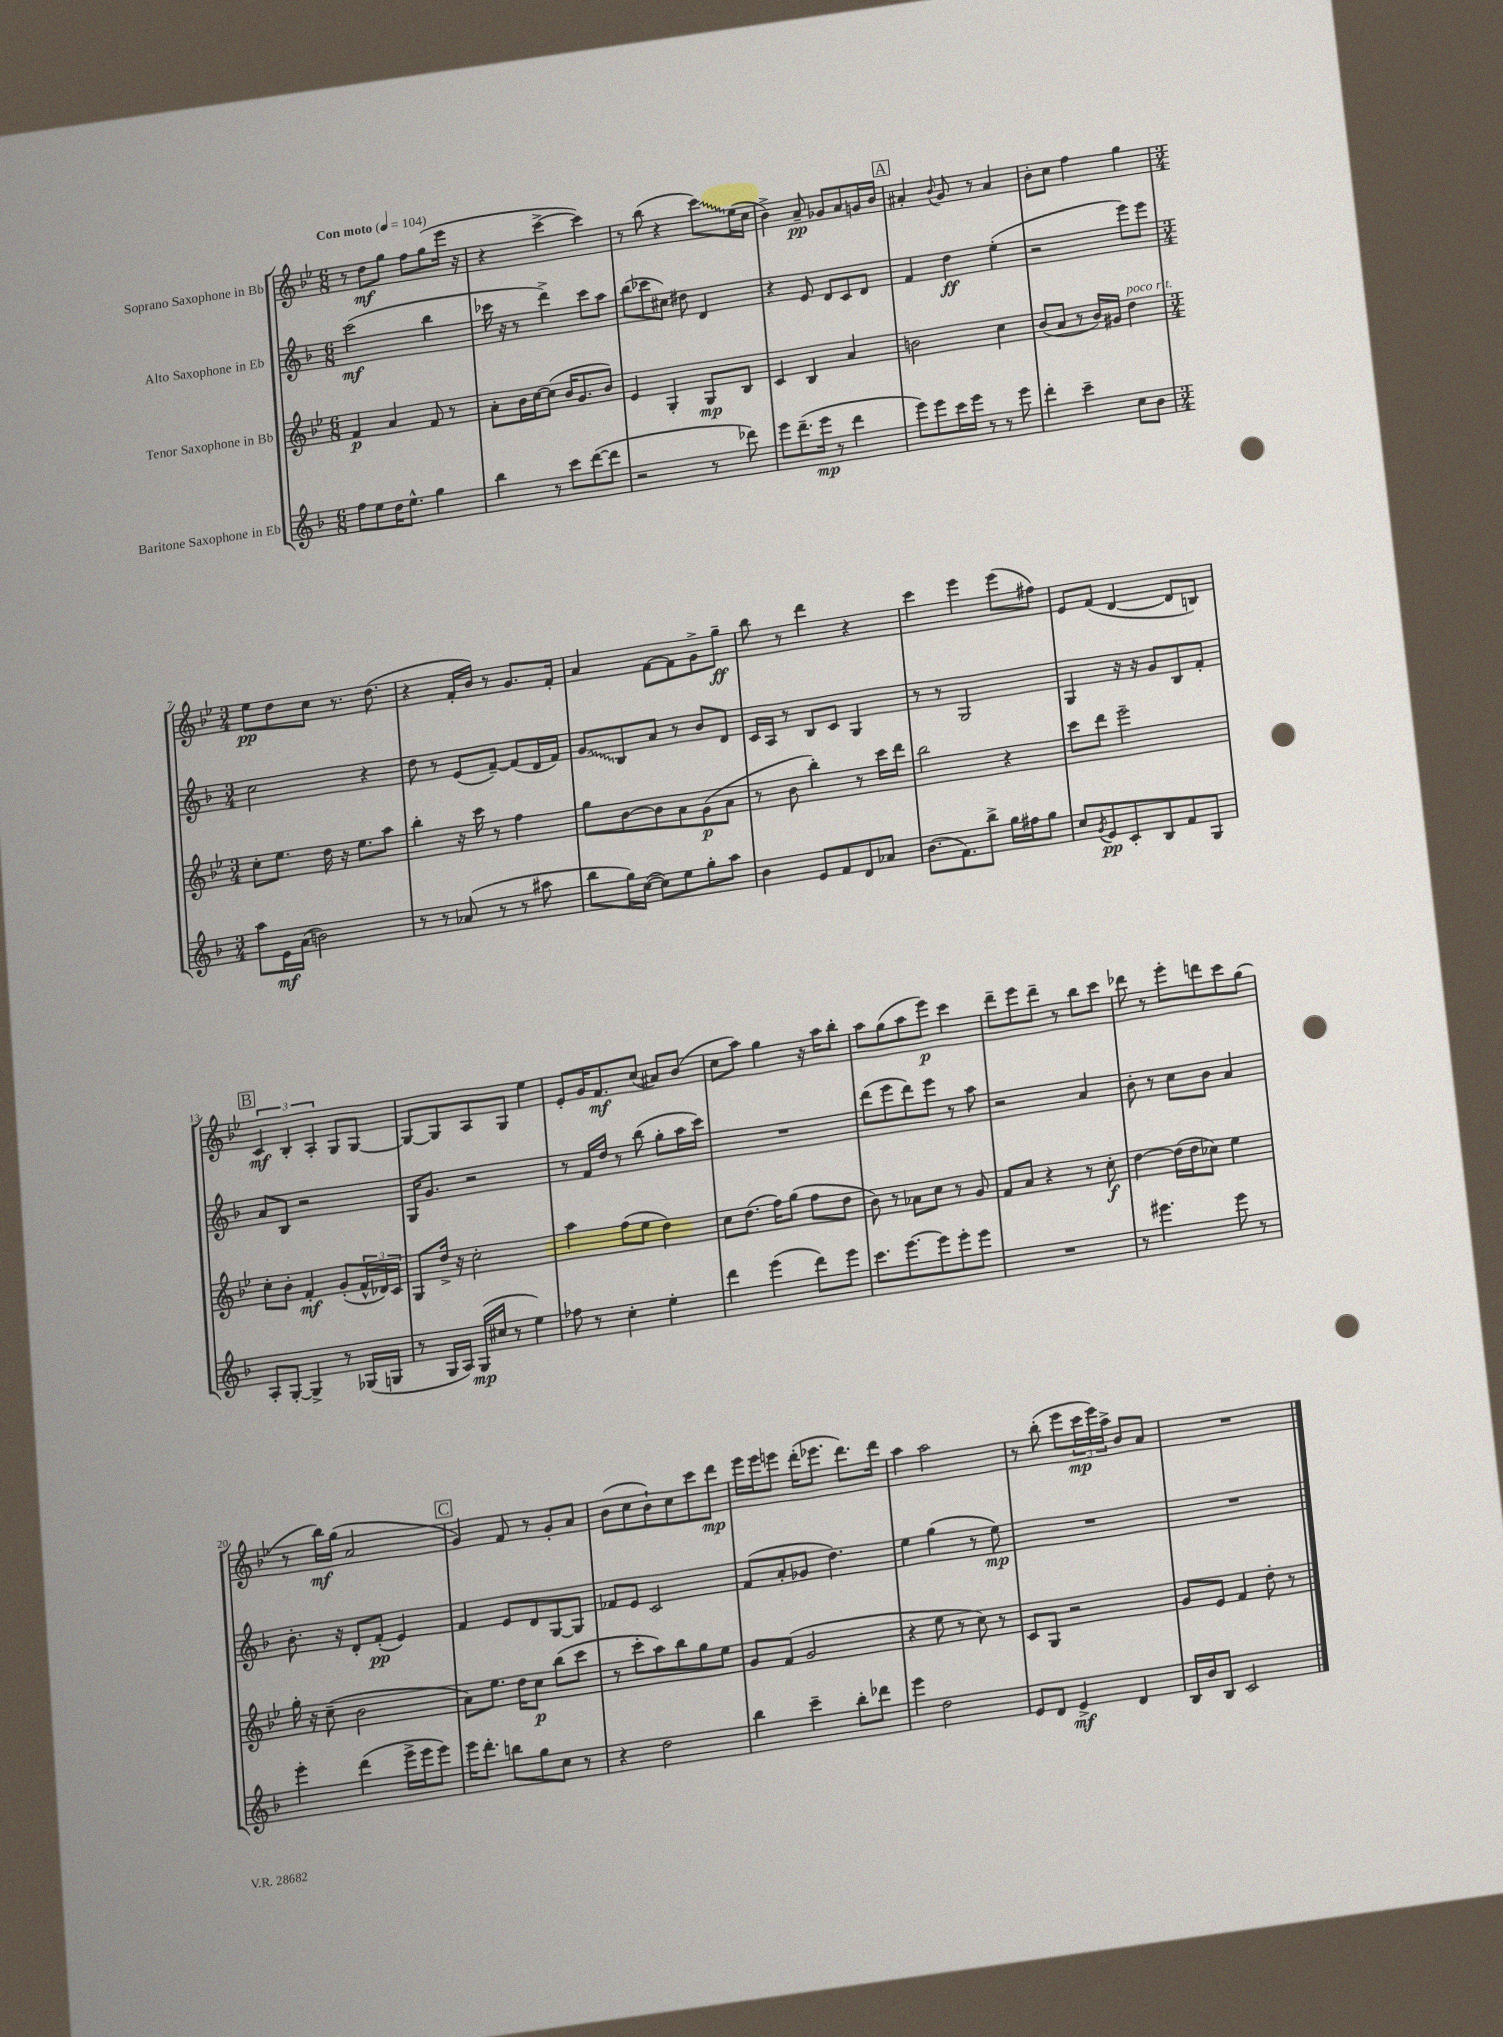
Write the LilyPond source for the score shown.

<<
\new StaffGroup <<
\new Staff = "s0" \with { instrumentName = "Soprano Saxophone in Bb" } {
    \clef treble \key bes \major \numericTimeSignature \time 6/8 \tempo "Con moto" 4 = 104
    r8 d''8\mf g''8 f''8 g''8( ees'''16 r16 |
    r4 c'''4~-> c'''4) |
    r8 bes''8( r4 \once \override Glissando.style = #'zigzag c'''8\glissando) ees''16( c''16 |
    bes'4->) a'8--\pp ges'8 a'8 g'16 bes'16 |
    \mark \markup { \box "A" } ais'4-. \appoggiatura { bes'8 } g'8 r8 ais'4 |
    bes'8-. c''8 f''4 g''4 |
    \numericTimeSignature \time 3/4 ees''8\pp d''8 c''8 r8. d''8.( |
    r4 f'16-. bes'16) r8 g'8. f'16-. |
    a'4 f'8~ f'8 g'8-> g''8--\ff |
    bes''8 r8 d'''4 r4 |
    c'''4 ees'''4 ees'''8( fis''8) |
    ees'8 f'8( d'4~ d'8 b8) |
    \mark \markup { \box "B" } \tuplet 3/2 { c'4\mf bes4-. a4-. } g8 g8~ |
    g8~ g8 a8 g8 ees''4 |
    ees'8-. g'16 f'8.\mf c''8( ais'8) bes'8( |
    c''8 a''8) g''4 r16 a''16 bes''8-. |
    a''8 g''8( a''8 ees'''8\p) c'''4 |
    d'''8-- ees'''8 d'''8-- r8 bes''8 c'''8 |
    des'''8 r8 ees'''8-. d'''8 c'''8 g''8( |
    r8 bes''16\mf) g''16( a'2 |
    \mark \markup { \box "C" } g'4) f'8 r8 g'8-. a'8 |
    bes'8( c''8 bes'8-!) c''8 c'''8 d'''8\mp |
    ees'''16 ees'''16 e'''8 d'''16-.( ees'''8. d'''8.) d'''16 |
    a''4 a''2 |
    r8 bes''8-.( ees'''8 \tuplet 3/2 { c'''16\mp ees'''16) a''16-> } bes'8 a'8 |
    R2. \bar "|." |
}
\new Staff = "s1" \with { instrumentName = "Alto Saxophone in Eb" } {
    \clef treble \key f \major \numericTimeSignature \time 6/8
    c'''2\mf( bes''4 |
    ces'''16 r16 r8 d'''4->) ces'''8 a''8 |
    bes''8( ces'''8 cis''8) dis''8 d'4 |
    r4 e'8 d'8 c'8 d'8 |
    \mark \markup { \box "A" } f'4 d''4\ff e''4-.( |
    r2 e'''8) e'''8 |
    \numericTimeSignature \time 3/4 c''2 r4 |
    d''8 r8 e'8( f'8~--) f'8( d'16 f'16) |
    \once \override Glissando.style = #'zigzag g'8\glissando bes8 a'8 r8 bes'8 d'8 |
    c'16 a16 r8 bes8 c'8 g4 |
    r8 r8 g2 |
    g4 r16 r16 g'8 bes8 f'8-. |
    \mark \markup { \box "B" } a'8 bes8 r2 |
    g16 g'8. r2 |
    r8 f'16 d''16 r8 bes''8( g''8-. a''16 c'''16) |
    R2. |
    d'''8( e'''8 d'''8) e'''8 r8 a''8 |
    r2 a'4 |
    bes'8-. r8 c''8 bes'8 a'4 |
    bes'8.-. r16 d'8-. f'8-.\pp( e'4) |
    \mark \markup { \box "C" } f'4 e'8 d'8 g8~ g8 |
    fes'8 e'8 c'2 |
    f'8( a'8-. ges'8 d''4.) |
    e''4 g''4( r8 e''8\mp) |
    R2. |
    R2. \bar "|." |
}
\new Staff = "s2" \with { instrumentName = "Tenor Saxophone in Bb" } {
    \clef treble \key bes \major \numericTimeSignature \time 6/8
    f'4\p a'4 f'8 r8 |
    a'8-. bes'16 c''16~ c''8( bes'16 g'8. bes'8) |
    ees'4 g4-. g8\mp bes8 |
    c'4 bes4 a'4 |
    \mark \markup { \box "A" } b'2 c''4 |
    bes'8( a'8 r8 bes'16) gis'16 d''4^\markup { \italic "poco rit." } |
    \numericTimeSignature \time 3/4 c''8-. ees''8. d''16 r16 ees''8. a''8 |
    bes''4-. r16 c'''16 r8 f''4 |
    g''8 bes'8~ bes'8 a'8 g'8\p( a'8 |
    r8 bes'8 bes''4-.) r8 c'''16 d'''16 |
    bes''2 r4 |
    c'''8 d'''8 ees'''2-- |
    \mark \markup { \box "B" } c''8-. bes'8-. f'4-.\mf g'8-.( \tuplet 3/2 { f'16-^ des'16) c'16 } |
    g8 d''16-> r16 c''2-. |
    a''4 f''8( ees''8 d''4) |
    c''8 d''8.( f''16) g''8( f''8 d''8 |
    bes'8) r8 aes'8 c''8 r8 g'8 |
    f'8 a'8 r4 r8 c''8-.\f |
    d''4~ d''16( d''16 ces''8) ees''4 |
    g''16-. r16 c''8--( bes'2 |
    \mark \markup { \box "C" } a'8) ees''8. d''16 c''8\p bes''8( c'''8 |
    r8 c'''8-. a''8) bes''8 g''8 ees''8 |
    g'8 f'8( g'2 |
    r4 ees''8 r8 c''8) r8 |
    c'8 g8 r2 |
    g'8 ees'8 f'4 d''8-. r8 \bar "|." |
}
\new Staff = "s3" \with { instrumentName = "Baritone Saxophone in Eb" } {
    \clef treble \key f \major \numericTimeSignature \time 6/8
    f''8 e''8 d''16 e''8.-^ g''4 |
    bes''4 r8 c'''8 d'''8~( d'''8 |
    r2 r8 des'''8) |
    e'''8 d'''8.--( e'''16\mp r8 d'''4 |
    \mark \markup { \box "A" } e'''8) e'''8 c'''16 e'''16 r8 r8 e'''8 |
    d'''4-. c'''4-- c''8 bes'8 |
    \numericTimeSignature \time 3/4 a''8 e'16\mf a'16( b'2) |
    r8 r8 aes'8( r8 r8 ais''8 |
    bes''8 g''16) c''16~( c''8) e''8 g''8-. a''8 |
    bes'4 e'8 f'8 d'8 aes'8 |
    bes'8.( f'8.) bes''8-> g''16 fis''16 g''8 |
    c''8 \acciaccatura { g'8 } e'8\pp c'8-. bes8 f'8 g8 |
    \mark \markup { \box "B" } a8-. g8~-. g4-> r8 ges16( g16 |
    r8 g16 a16) g16\mp( cis''16 r8 e''4) |
    fes''8 r8 c''4-. e''4-. |
    d'''4 e'''4( d'''8) e'''8 |
    c'''8. e'''8.~ e'''8 e'''8-. e'''8 |
    R2. |
    r8 eis'''4. eis'''8 r8 |
    e'''4-. d'''4( e'''16-> e'''16 e'''8) |
    \mark \markup { \box "C" } e'''16 d'''8.-. b''8 g''8 c''8 r8 |
    r4 d''2 |
    bes''4 c'''4-- bes''8-. des'''8 |
    e'''4 d''2 |
    e'8 d'8 e'4->\mf d'4 |
    bes16 bes'16 bes8 c'2 \bar "|." |
}
>>
>>
